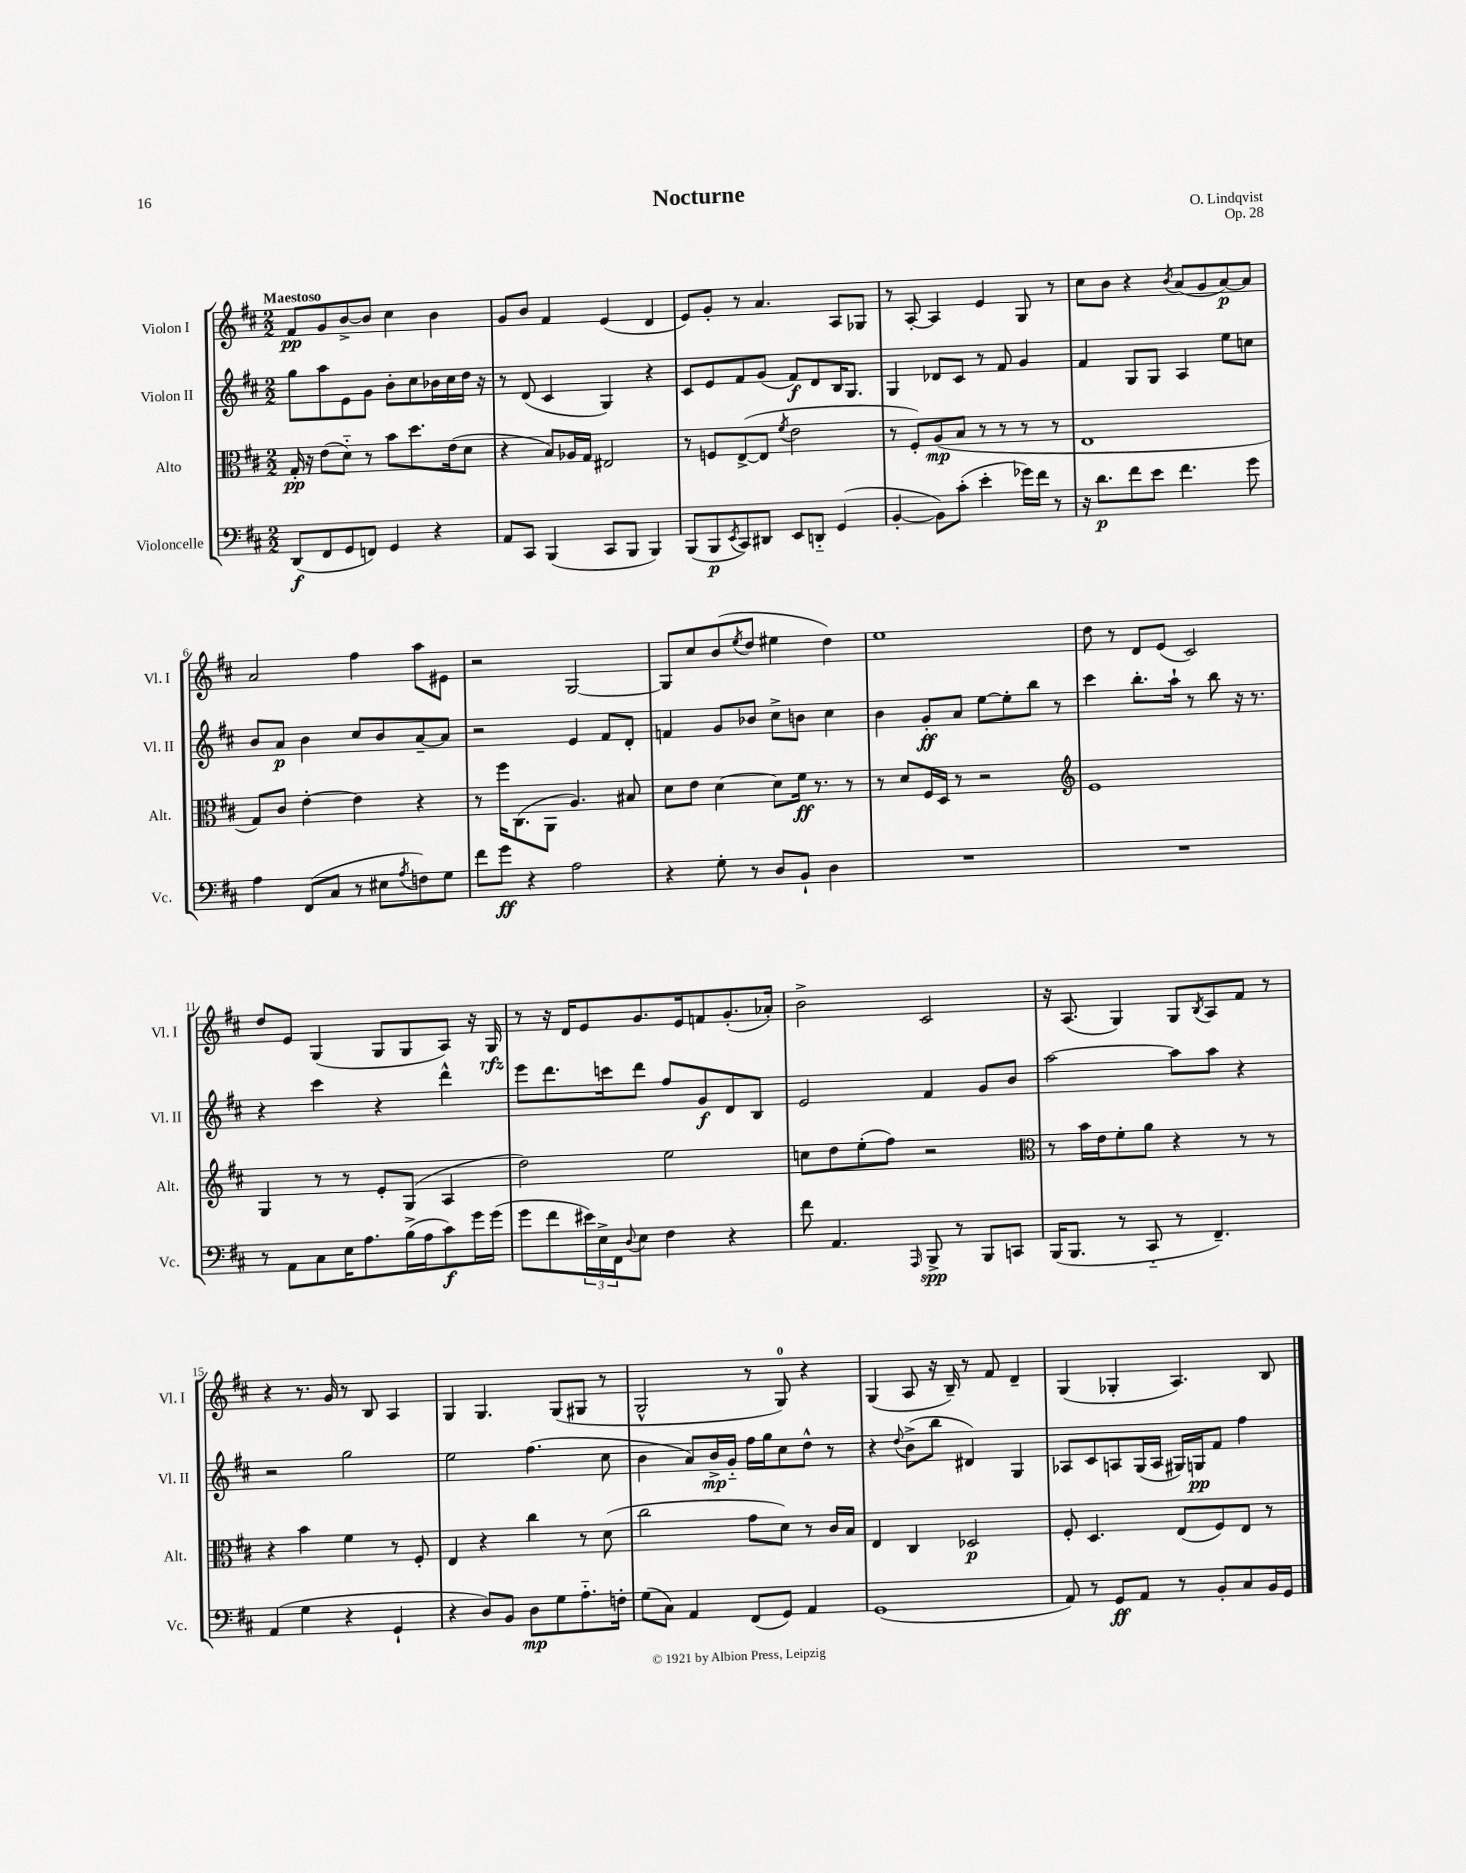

**kern	**kern	**kern	**kern
*staff4	*staff3	*staff2	*staff1
*clefF4	*clefC3	*clefG2	*clefG2
*k[f#c#]	*k[f#c#]	*k[f#c#]	*k[f#c#]
*M2/2	*M2/2	*M2/2	*M2/2
(8DD	16G'	8gg	8f#
.	16r	.	.
8FF#	(8e	8aa	8g
8GG	8d'~)	8e	[8b^
8FF)	8r	8g	8b]
4GG	8b	8b'	4cc#
.	8.dd	8cc#	.
4r	.	16b-	4b
.	(16e	16cc#	.
.	8d	16dd	.
.	.	16r	.
=	=	=	=
8AA	4r	8r	8g
8CC#	.	(8d	8b
(4BBB	8B)	4c#	4f#
.	16A-	.	.
.	16G	.	.
8CC#	2E#	4G)	(4e
8BBB	.	.	.
4BBB)	.	4r	4d
=	=	=	=
(8BBB	8r	8c#	8e)
8BBB	8F	8e	8g'
8qEE	.	.	.
8CC#)	([8E^	8f#	8r
8DD#	8E]	(8g	4.a
.	8qf#	.	.
8EE	2e	8f#)	.
8DD'~	.	8d	.
(4GG	.	16B	8A
.	.	8.G	.
.	.	.	8G-
=	=	=	=
[4BB'	8r	4G	8r
.	8F#')	.	[8A'
8BB])	(8A	8d-	4A]
(8c#'	8B	8c#	.
4e'	8r	8r	4e
.	8r	8f#	.
16g-)	8r	4g	8G
16f#	.	.	.
8r	8r	.	8r
=	=	=	=
16r	1E	4f#	8cc#
8.d	.	.	.
.	.	.	8b
8f#	.	8G	4r
8e	.	8G	.
.	.	.	8qb
4.f#	.	4A	(8a
.	.	.	8g
.	.	8ee	[8a)
8g	.	8cc	8a]
=	=	=	=
4A	8G)	8b	2a
.	8c#	8a	.
(8FF#	[4e'	4b	.
8C#	.	.	.
8r	4e]	8cc#	4ff#
8E#	.	8b	.
8qA	.	.	.
8F)	4r	[8a~	8aa
8G	.	8a]	8e#
=	=	=	=
8f#	8r	2r	2r
8g	16ff#	.	.
.	(8.C#	.	.
4r	.	.	.
.	8AA	.	.
2A	4.A)	4e	[2G
.	.	8f#	.
.	8B#	8d'	.
=	=	=	=
4r	8d	4f	8G]
.	8e	.	8cc#
8G'	[4d	8g	(8b
.	.	.	8qee
8r	.	8b-	8dd
8D	8d]	8cc#^	4ee#
8BB`	16f#	8b	.
.	8.r	.	.
4D	.	4cc#	4dd)
.	8r	.	.
=	=	=	=
1r	8r	4b	1ee
.	8d	.	.
.	16F#	8g'	.
.	16D	.	.
.	8r	8a	.
.	2r	[8ee	.
.	.	8ee']	.
.	.	8bb	.
.	.	8r	.
=	=	=	=
*	*clefG2	*	*
1r	1e	4ccc#	8dd
.	.	.	8r
.	.	8.bb'	8d
.	.	.	(8e
.	.	16aa`	.
.	.	8r	2c#)
.	.	8bb	.
.	.	16r	.
.	.	8.r	.
=	=	=	=
8r	4G	4r	8dd
8AA	.	.	8e
8C#	8r	4ccc#	(4G
16E	8r	.	.
8.A	.	.	.
.	8e'	4r	8G
(16B^	(8G	.	8G
16A	.	.	.
8c#)	4A	4ddd^^	8A)
16g	.	.	16r
(16g	.	.	16G
=	=	=	=
8g	2dd)	8eee	8r
8f#	.	8.ddd	16r
.	.	.	16d
24e#)	.	.	8e
24E^	.	.	.
.	.	16ccc	.
24FF#	.	.	.
8qqD	.	.	.
8E	.	8ddd	8.g
4F#	2ee	8ff#	.
.	.	.	16e
.	.	8g	8f
4r	.	8d	(8.g'
.	.	8B	.
.	.	.	16a-')
=	=	=	=
8f#	8cc	2e	2b^
4.AA	8dd	.	.
.	(8ee'	.	.
.	8ff#)	.	.
16qqAAA	.	.	.
8BBB^	2r	4f#	2c#
8r	.	.	.
8BBB	.	8g	.
8CC	.	8b	.
=	=	=	=
*	*clefC3	*	*
(16BBB	8r	[2aa	16r
8.BBB	.	.	(8.A
.	16b	.	.
.	16e	.	.
8r	8f#'	.	4G)
8CC#'~	8a	.	.
8r	4r	8aa]	8G
.	.	.	8qB
4.FF#~)	.	8aa	8A
.	8r	4r	8f#
.	8r	.	8r
=	=	=	=
(4AA	4r	2r	4r
4G	4b	.	8.r
.	.	.	16g
4r	4f#	2gg	8r
.	.	.	8B
4GG`	8r	.	4A
.	8F#'	.	.
=	=	=	=
4r	4E	2ee	4G
8D)	4r	.	4.G
8BB	.	.	.
8D	4cc#	(4.ff#	.
8G	.	.	(8G
8.A'~	8r	.	8G#
.	(8d	8cc#	8r
16F'	.	.	.
=	=	=	=
(8G	2cc#	4b	2G^^
8C#)	.	.	.
4AA	.	8a)	.
.	.	16b^	.
.	.	16g'~	.
(8FF#	8g	16ff#	8r
.	.	16gg	.
8GG)	8d)	8cc#	8G)
4AA	8r	8dd^^	4r
.	16c#	8r	.
.	16B	.	.
=	=	=	=
(1GG	4E	4r	(4G
.	.	8qqdd	.
.	4C#	(8b^	8A
.	.	8bb	16r
.	.	.	16B~)
.	2D-	4d#)	8r
.	.	.	8f#
.	.	4G	4d~
=	=	=	=
8AA)	8F#'	8A-	(4G
8r	4.D	8c#	.
8GG	.	8A	4G-'
8AA	.	(16G	.
.	.	16A	.
8r	(8E	16G#)	4.A)
.	.	16G	.
8BB'	8F#)	8f#	.
8C#	8E	4ff#	.
16BB	8r	.	8B
16GG	.	.	.
==	==	==	==
*-	*-	*-	*-
